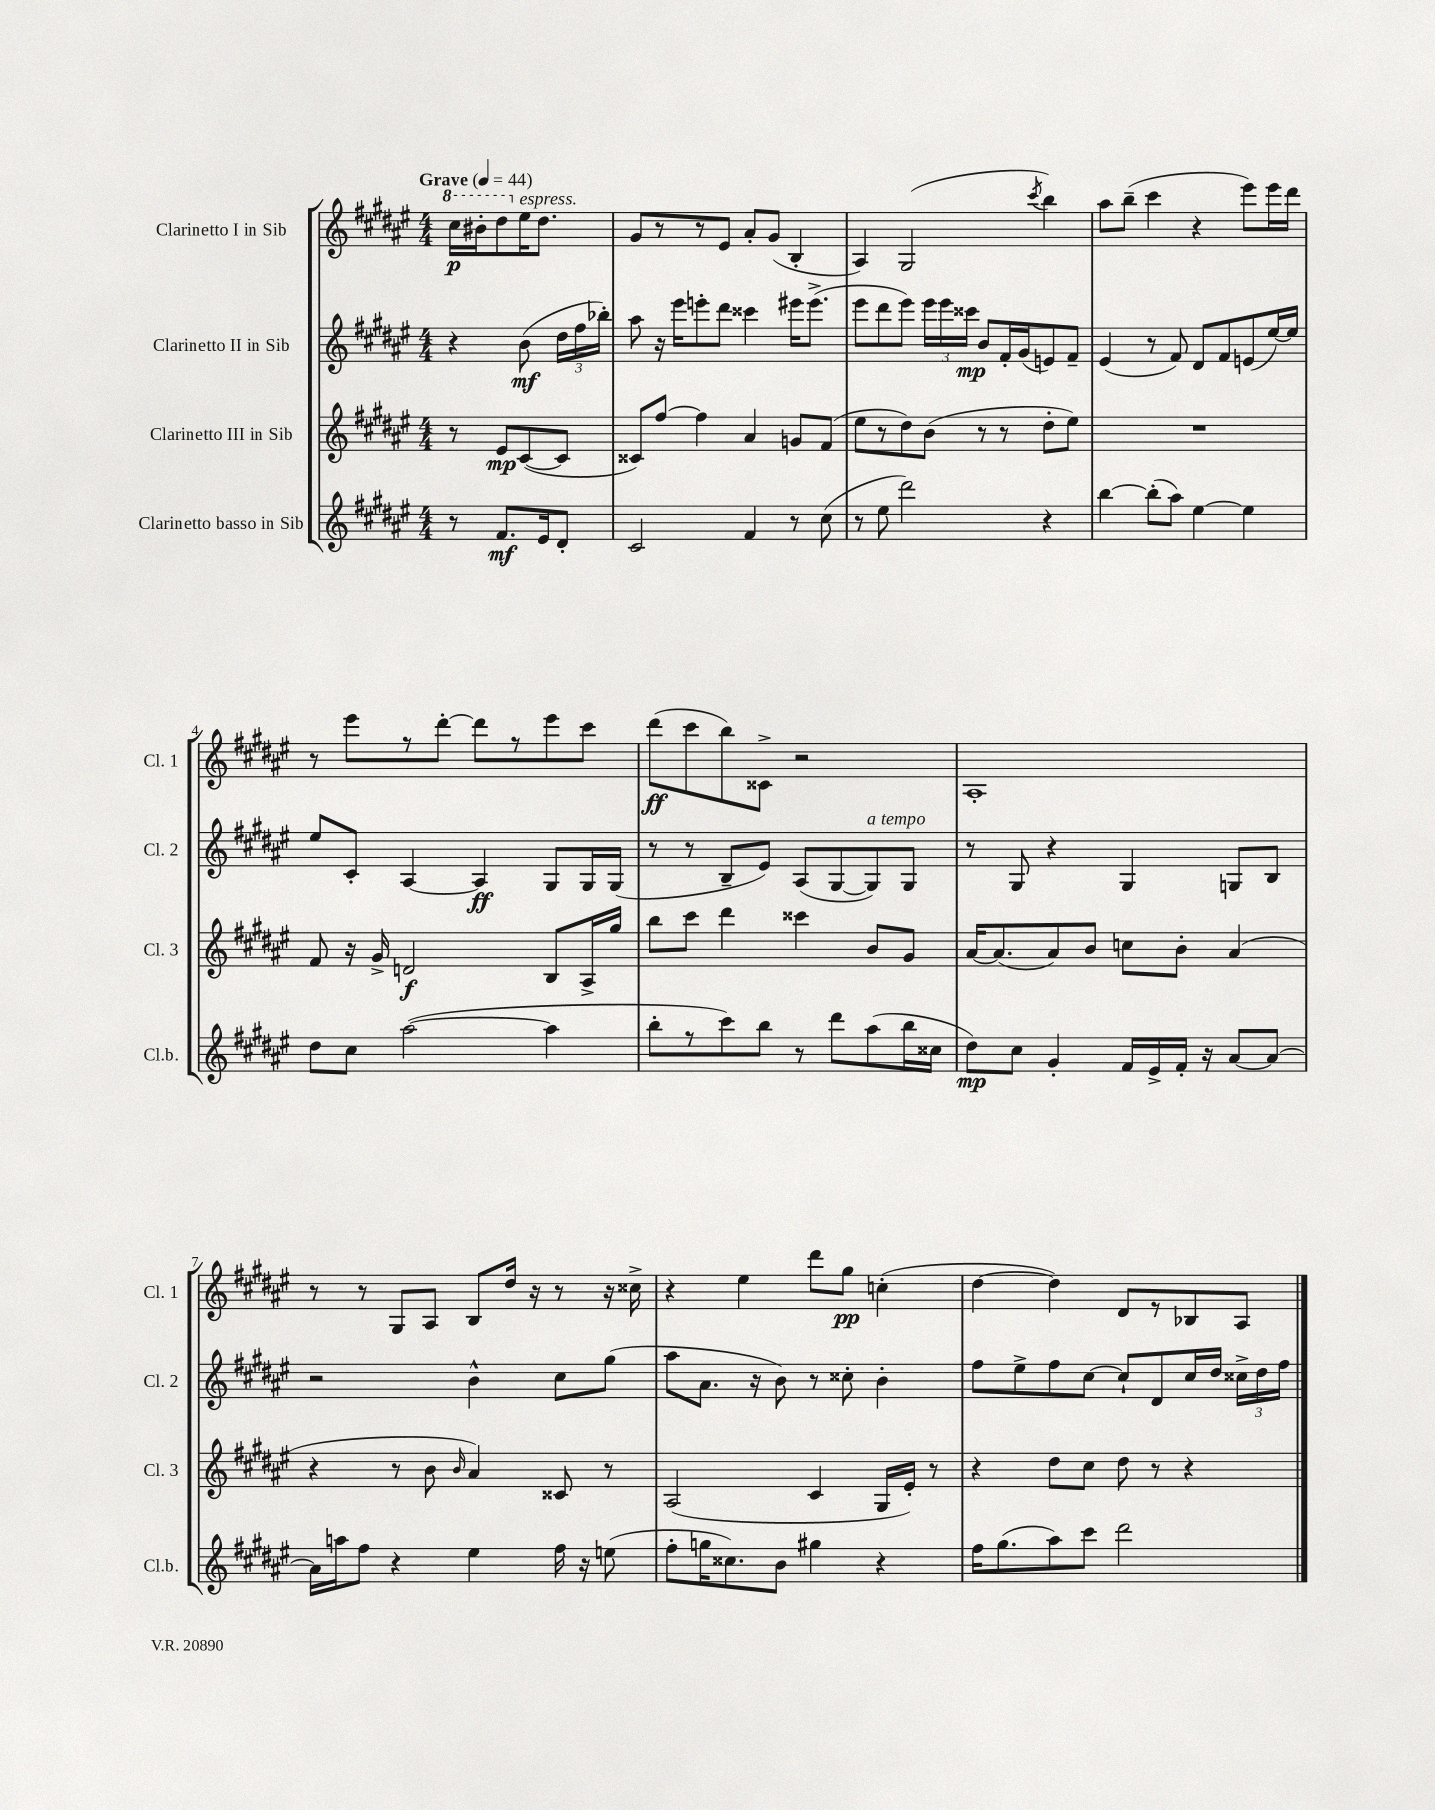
<<
\new StaffGroup <<
\new Staff = "s0" \with { instrumentName = "Clarinetto I in Sib" shortInstrumentName = "Cl. 1" } {
    \clef treble \key fis \major \numericTimeSignature \time 4/4 \partial 2 \tempo "Grave" 4 = 44
    \autoBeamOff \ottava #1 cis'''16[\p bis''16-. dis'''8 \ottava #0 eis''16^\markup { \italic "espress." } dis''8.] |
    gis'8[ r8 r8 eis'8] ais'8[-. gis'8]( b4-. |
    ais4) gis2( \acciaccatura { cis'''8 } b''4) |
    ais''8[ b''8]--( cis'''4 r4 eis'''8[) eis'''16 dis'''16] |
    r8 eis'''8[ r8 dis'''8]~-. dis'''8[ r8 eis'''8 cis'''8] |
    dis'''8[\ff( cis'''8 b''8) cisis'8]-> r2 |
    ais1-. |
    r8 r8 gis8[ ais8] b8[ dis''16] r16 r8 r16 cisis''16-> |
    r4 eis''4 dis'''8[ gis''8]\pp c''4-.( |
    dis''4~ dis''4) dis'8[ r8 bes8 ais8] \bar "|." |
}
\new Staff = "s1" \with { instrumentName = "Clarinetto II in Sib" shortInstrumentName = "Cl. 2" } {
    \clef treble \key fis \major \numericTimeSignature \time 4/4 \partial 2
    \autoBeamOff r4 b'8\mf( \tuplet 3/2 { dis''16[ fis''16 bes''16]-.) } |
    ais''8 r16 eis'''16[ e'''8-. dis'''8] cisis'''4 eis'''16[ eis'''8.]->( |
    eis'''8[ dis'''8 eis'''8]) \tuplet 3/2 { eis'''16[ eis'''16 cisis'''16]\mp } b'8[ fis'16-. gis'16( e'8) fis'8]-- |
    eis'4( r8 fis'8) dis'8[ fis'8 e'8( eis''16~) eis''16] |
    eis''8[ cis'8]-. ais4~ ais4\ff gis8[ gis16 gis16]( |
    r8 r8 b8[-- eis'8]) ais8[( gis8~ gis8^\markup { \italic "a tempo" }) gis8] |
    r8 gis8 r4 gis4 g8[ b8] |
    r2 b'4-^ cis''8[ gis''8]( |
    ais''8[ ais'8.] r16 b'8) r8 cisis''8-. b'4-. |
    fis''8[ eis''8-> fis''8 cis''8]~ cis''8[-! dis'8 cis''16 dis''16] \tuplet 3/2 { cisis''16[-> dis''16 fis''16] } \bar "|." |
}
\new Staff = "s2" \with { instrumentName = "Clarinetto III in Sib" shortInstrumentName = "Cl. 3" } {
    \clef treble \key fis \major \numericTimeSignature \time 4/4 \partial 2
    \autoBeamOff r8 eis'8[\mp cis'8~( cis'8] |
    cisis'8[) fis''8]~ fis''4 ais'4 g'8[ fis'8]( |
    eis''8[ r8 dis''8) b'8]( r8 r8 dis''8[-. eis''8]) |
    R1 |
    fis'8 r16 gis'16-> d'2\f b8[ ais16-> gis''16] |
    b''8[ cis'''8] dis'''4 cisis'''4 b'8[ gis'8] |
    ais'16[~ ais'8.( ais'8) b'8] c''8[ b'8]-. ais'4( |
    r4 r8 b'8 \grace { b'16 } ais'4) cisis'8 r8 |
    ais2( cis'4 gis16[ eis'16]-.) r8 |
    r4 dis''8[ cis''8] dis''8 r8 r4 \bar "|." |
}
\new Staff = "s3" \with { instrumentName = "Clarinetto basso in Sib" shortInstrumentName = "Cl.b." } {
    \clef treble \key fis \major \numericTimeSignature \time 4/4 \partial 2
    \autoBeamOff r8 fis'8.[\mf eis'16 dis'8]-. |
    cis'2 fis'4 r8 cis''8( |
    r8 eis''8 dis'''2) r4 |
    b''4~ b''8[-.( ais''8]) eis''4~ eis''4 |
    dis''8[ cis''8] ais''2~( ais''4 |
    b''8[-. r8 cis'''8) b''8] r8 dis'''8[ ais''8( b''16 cisis''16] |
    dis''8[\mp) cis''8] gis'4-. fis'16[ eis'16-> fis'16]-. r16 ais'8[~ ais'8]~ |
    ais'16[ a''16 fis''8] r4 eis''4 fis''16 r16 e''8( |
    fis''8[-. g''16 cisis''8.) b'8] gis''4 r4 |
    fis''16[ gis''8.( ais''8) cis'''8] dis'''2 \bar "|." |
}
>>
>>
